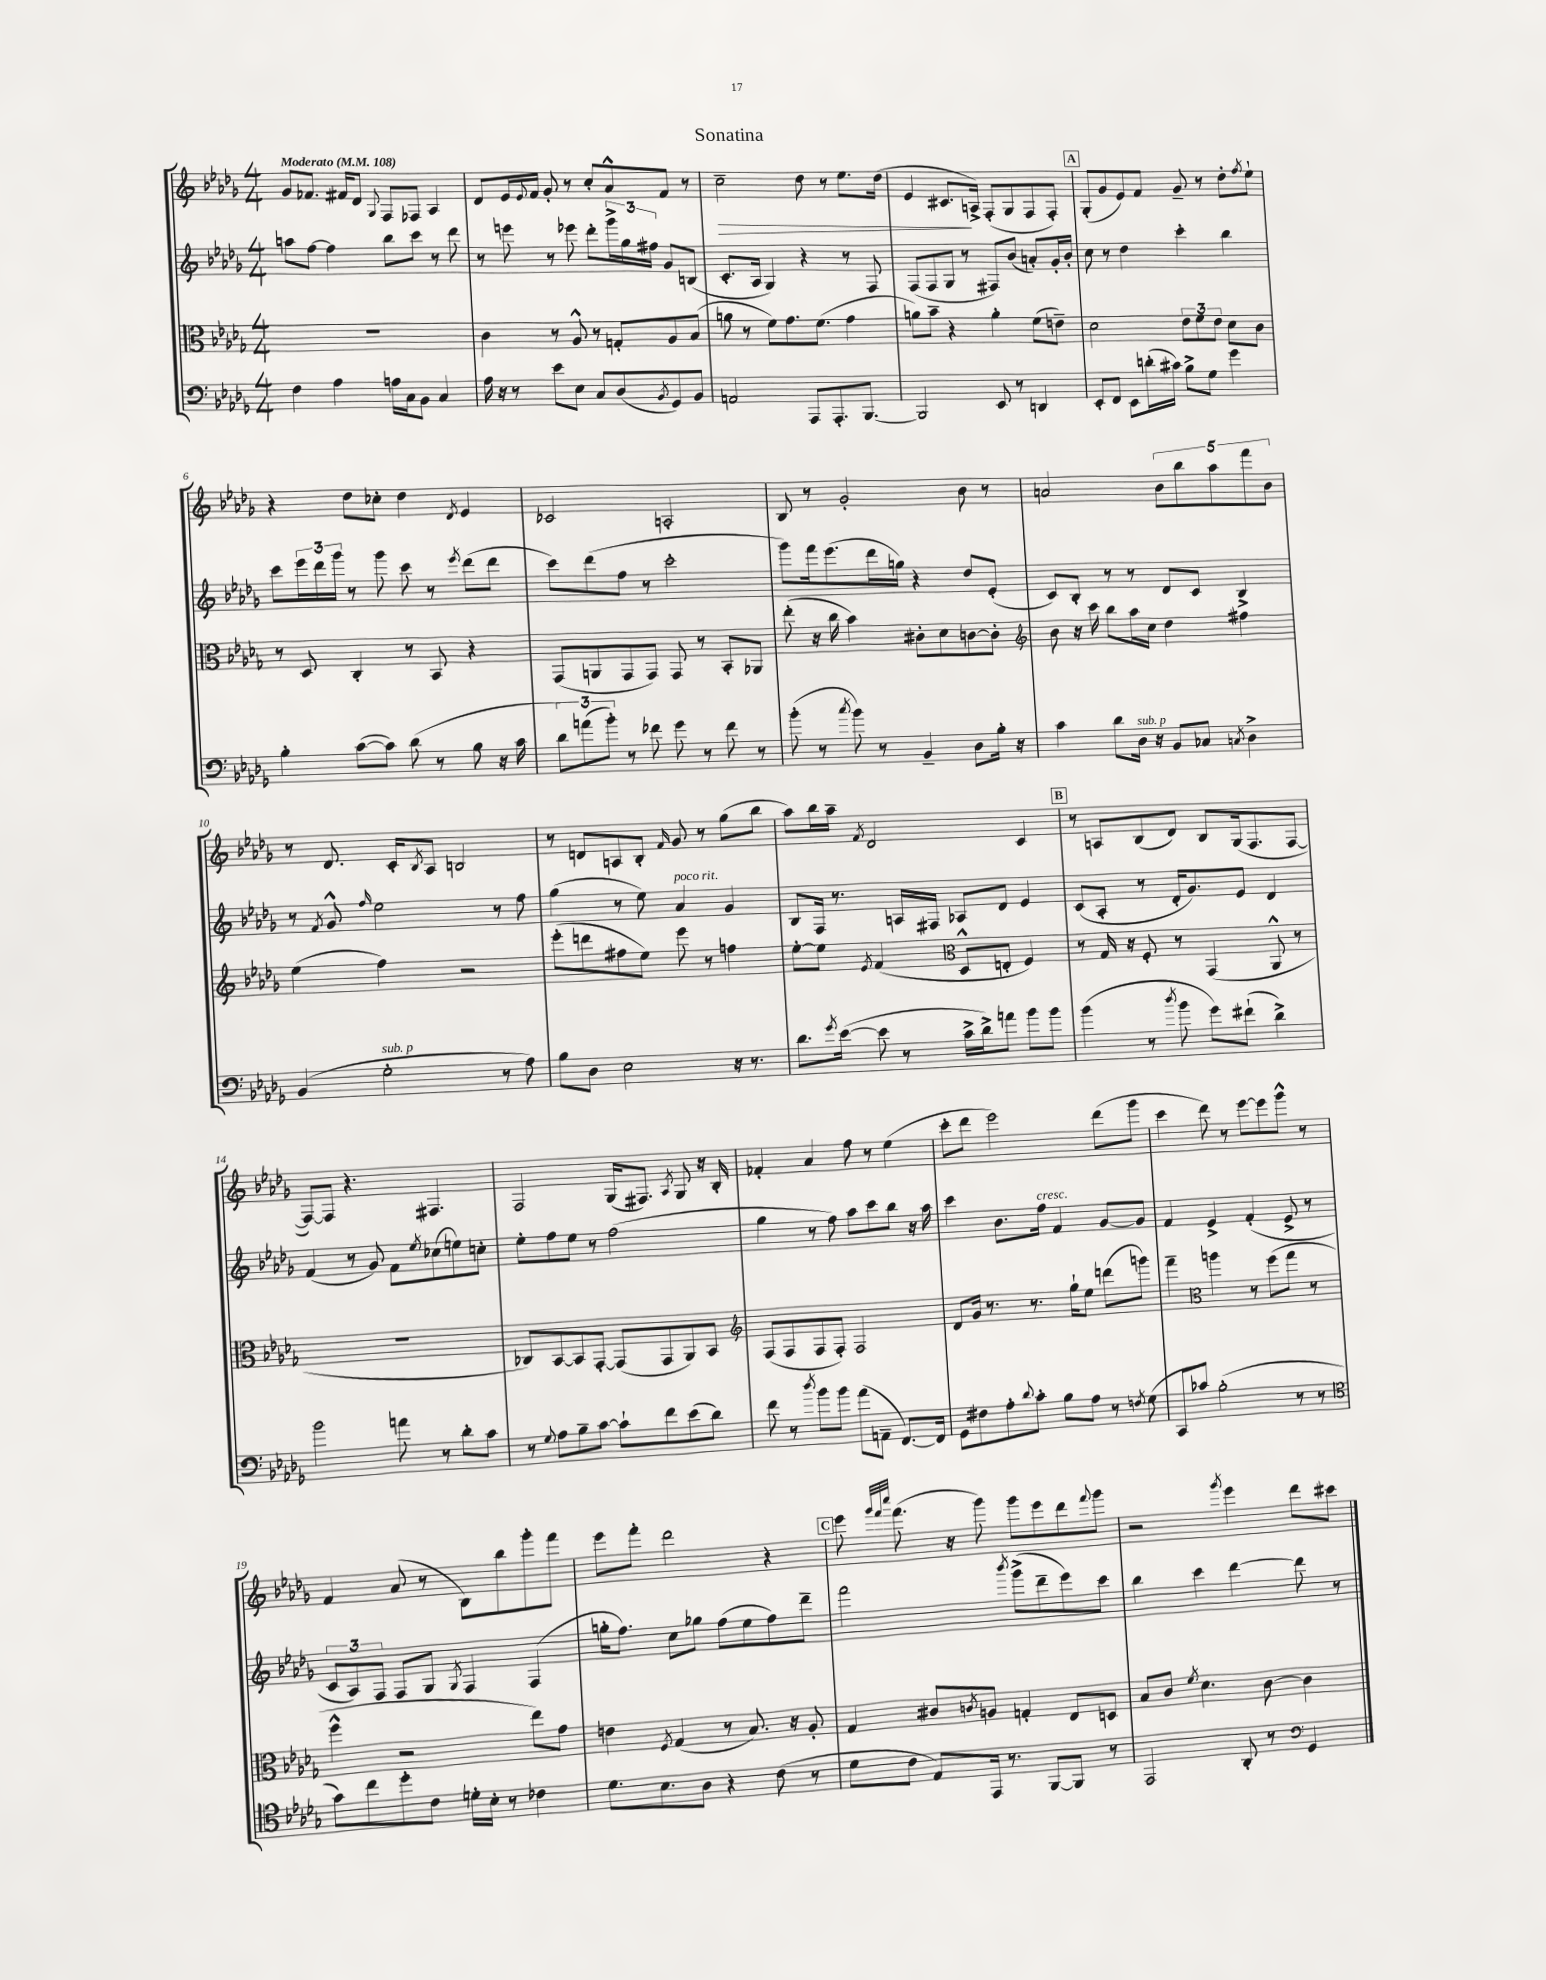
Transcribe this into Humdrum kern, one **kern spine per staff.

**kern	**kern	**kern	**kern
*staff4	*staff3	*staff2	*staff1
*clefF4	*clefC3	*clefG2	*clefG2
*k[b-e-a-d-g-]	*k[b-e-a-d-g-]	*k[b-e-a-d-g-]	*k[b-e-a-d-g-]
*M4/4	*M4/4	*M4/4	*M4/4
*MM108	*MM108	*MM108	*MM108
4F	1r	8aa	8g-
.	.	[8ff	8.f-
4A-	.	4ff]	.
.	.	.	16f#
.	.	.	8d-
.	.	.	8qqG-
16A	.	8bb-	8F
16C	.	.	.
8BB-	.	8ccc	8F-
4C	.	8r	4A-
.	.	8ddd-	.
=	=	=	=
16A-	4c	8r	8d-
16r	.	.	.
8r	.	8eee	16e-
.	.	.	8qqe-
.	.	.	16f
8e-	8r	8r	8g-'
8E-	8A-^^	8eee-	8r
8C	8r	8ddd-'	8cc'
(8D-	8G'	24ggg-^	8a-^^
.	.	24gg-	.
.	.	24ff#	.
8qBB-	.	.	.
8GG-)	8A-	8g-	8f
8BB-	(8B-	(8B	8r
=	=	=	=
2AA	8a	8.c'	2cc~
.	8r	.	.
.	.	16A-	.
.	8f)	4G-)	.
.	8.g-	.	.
8AAA-	.	4r	8dd-
.	(8.f	.	.
8.AAA-'	.	.	8r
.	4g-	8r	8.ee-
[8.BBB-	.	.	.
.	.	8F	.
.	.	.	(16dd-
=	=	=	=
2BBB-]	8a)	(8F	4e-
.	8b-~	8F	.
.	4r	8G-	8.c#
.	.	8r	.
.	.	.	16A^)
8EE-	4a'	8F#)	(8F'
8r	.	(8b-	8G-
4DD	(8f	8a')	8F
.	8e~)	16g-'	8F')
.	.	16b-'	.
=	=	=	=
8EE-'	2d-	8cc	(8G-'
8FF	.	8r	8g-
8EE-	.	4dd-	8e-)
(16d'	.	.	8f
16c#)	.	.	.
8B-^	12e-	4ccc'	8g-~
.	12f	.	.
8G-	.	.	8r
.	12e-	.	.
4g-	8d-	4bb-	8dd-'
.	.	.	8qff
.	8c	.	8ee-`
=	=	=	=
4B-'	8r	8ccc	4r
.	8D-	24eee-	.
.	.	24ddd-	.
.	.	24ggg-	.
([8c	4C'	8r	8dd-
8c])	.	8ggg-	8cc-'
(8d-	8r	8ccc	4dd-
8r	8BB-	8r	.
.	.	8qeee-	8qd-
8B-	4r	(8ddd-	4e-
16r	.	8ddd-	.
16c	.	.	.
=	=	=	=
12d-)	(8GG-	8ccc)	2c-
(12a	.	.	.
.	8AA	(8ddd-	.
12b-')	.	.	.
8r	8GG-	8ff	.
8f-	8GG-)	8r	.
8g-	8GG-	2ccc'	2A'
8r	8r	.	.
8f-	8BB-'	.	.
8r	8AA-	.	.
=	=	=	=
(8b-'	(8ee-'	8ggg-)	8B-
8r	16r	16fff	8r
.	16cc	(8.eee-	.
8qcc	.	.	.
8b-)	4b-)	.	2g-'
8r	.	16ddd-	.
.	.	16gg)	.
4BB-~	8c#'	4r	.
.	8d-	.	.
8D-	[8c	8dd-	8b-
16B-'	8c']	(8e-'	8r
16r	.	.	.
=	=	=	=
*	*clefG2	*	*
4c	8b-	8c)	2a
.	16r	8B-'	.
.	16ccc	.	.
8d-	8bb-	8r	.
16D-	16aa-	8r	.
16r	16cc	.	.
8BB-	4dd-	8d-	10b-
.	.	.	10bb-
8C-	.	8c	.
.	.	.	10aa-
8qC	.	.	.
4D-^	4ff#	4B-^	.
.	.	.	10fff
.	.	.	10b-
=	=	=	=
(4BB-	(4ee-	8r	8r
.	.	8qf	.
.	.	8g-^^	8.d-
.	.	16qqff	.
2G-'	4ff)	2ee-	.
.	.	.	16c'
.	.	.	8qB-
.	.	.	8A-
.	2r	.	2B
8r	.	8r	.
8A-)	.	8ff	.
=	=	=	=
8B-	(8eee-'	(4gg-	8r
8D-	8ddd	.	8d
2E-	8ff#	8r	8A
.	8ee-)	8ee-)	8B-'
.	.	.	16qqf
.	8eee-	4a-	8g-
.	8r	.	8r
16r	4ff	4g-	(8gg-
8.r	.	.	.
.	.	.	8bb-
=	=	=	=
8.d-	[8ee-'	8B-	8aa-)
.	8ee-]	16F	16bb-
8qg-	.	.	.
([16e-	.	8.r	16aa-~
.	8qe-	.	8qf
8e-]	(4f	.	2d-
8r	.	16A	.
.	.	16F#	.
*	*clefC3	*	*
16c^	8D-^^	8A-	.
16d-^)	.	.	.
8a	8E'	8d-	.
8b-	4F)	4e-	4c
8b-	.	.	.
=	=	=	=
(4b-	8r	(8c	8r
.	16G-	8A-'	8A
.	16r	.	.
8r	8F'	8r	(8B-
8qdd-	.	.	.
8b-	8r	16d-'	8d-)
.	.	8.g-)	.
8g-)	(4GG-	.	8B-
(8f#`	.	8e-	(16G-
.	.	.	8.F
4d-^)	8AA-^^	4d-	.
.	8r	.	[8F
=	=	=	=
2b-	1r	(4f	8F_)
.	.	.	8F]
.	.	8r	4.r
.	.	8g-)	.
8a	.	8f	.
.	.	8qee-	.
8r	.	(8cc-	4.F#
8d-'	.	8ee)	.
8c	.	8cc'	.
=	=	=	=
8r	8C-)	8ee-'	2F
8qqG-	.	.	.
8A-	[8BB-	8ff	.
8B-~	8BB-]	8ee-	.
[8c	[8GG-'	8r	.
8c`]	(8GG-]	(2ff	(16G-
.	.	.	8.F#)
8f	8GG-	.	.
.	.	.	8qA-
(8e-	8AA-)	.	8G-
8d-)	8BB-	.	16r
.	.	.	16B-'
=	=	=	=
*	*clefG2	*	*
8f	(8F	4gg-	4f-'
8r	8F	.	.
8qdd-	.	.	.
8b-	8F	8r	4a-
8b-	8F')	8ff)	.
(8a-	2F	8aa-	8ff
8AA~	.	8ccc	8r
[8.FF)	.	8bb-	(4ee-
.	.	16r	.
16FF]	.	16aa-	.
=	=	=	=
8GG-	8d-	4ccc	8ccc'
8F#	16g-	.	8ddd-
.	8.r	.	.
8A-'	.	8.b-	2eee-)
8qqd-	.	.	.
8c'	8.r	.	.
.	.	16ff	.
8B-	.	4f	.
.	16gg-`	.	.
8A-	8ee-	.	.
8r	(8ddd	[8g-	(8ddd-
8qF	.	.	.
(8G-	8ggg)	8g-]	8ggg-
=	=	=	=
8CC	4fff~	4f	4ccc
8c-)	.	.	.
*	*clefC3	*	*
(2B-'	4aa	4e-^	8ddd-)
.	.	.	8r
.	8r	(4f'	[8eee-
.	(8ff	.	8eee-]
8r	8gg-	8e-^	8ggg-^^
8r	8r	8r	8r
=	=	=	=
*clefC4	*	*	*
8g-)	4ff^^	12c	4f
.	.	12A-)	.
8cc	.	.	.
.	.	12F	.
8dd-'	2r	8F	(8a-
8c	.	8G-	8r
.	.	8qG-	.
16d'	.	4F	8B-)
16B-'	.	.	.
8r	.	.	8bb-
4c-	8ee-)	(4F	8ggg-'
.	8g-	.	8fff
=	=	=	=
8.d-	4e	16gg'	8eee-
.	.	8.ff)	.
.	.	.	8fff'
8.B-	.	.	.
.	8qF	.	.
.	(4G-	8cc	2ddd-
8A-	.	8gg-	.
4r	8r	(8ff	.
.	8.B-)	8ee-	.
(8c	.	8ff)	4r
.	16r	.	.
8r	8A-'	8ddd-~	.
=	=	=	=
8d-	4G-	2fff	8eee-
.	.	.	32qqggg-
.	.	.	32qqfff
.	.	.	32qqcccc
8c	.	.	(8.fff
8E-)	8c#	.	.
.	.	.	16r
.	8qc	.	.
16EE-	8A	.	8ggg-)
8.r	.	.	.
.	.	8qbbb-	.
.	4G'	(8ggg-^	8ggg-
[8FF	.	8ddd-~	8eee-
8FF]	8E-	8eee-)	8ddd-
.	.	.	8qqfff
8r	8D	8ccc	8ggg-
=	=	=	=
2EE-	8B-	4bb-	2r
.	8c	.	.
.	8qf	.	.
.	4.d-	4ccc	.
.	.	.	8qggg-
8AA-'	.	[4ddd-	4eee-
8r	[8c	.	.
*clefF4	*	*	*
4GG-	4c]	8ddd-]	8ddd-
.	.	8r	8ccc#
==	==	==	==
*-	*-	*-	*-
